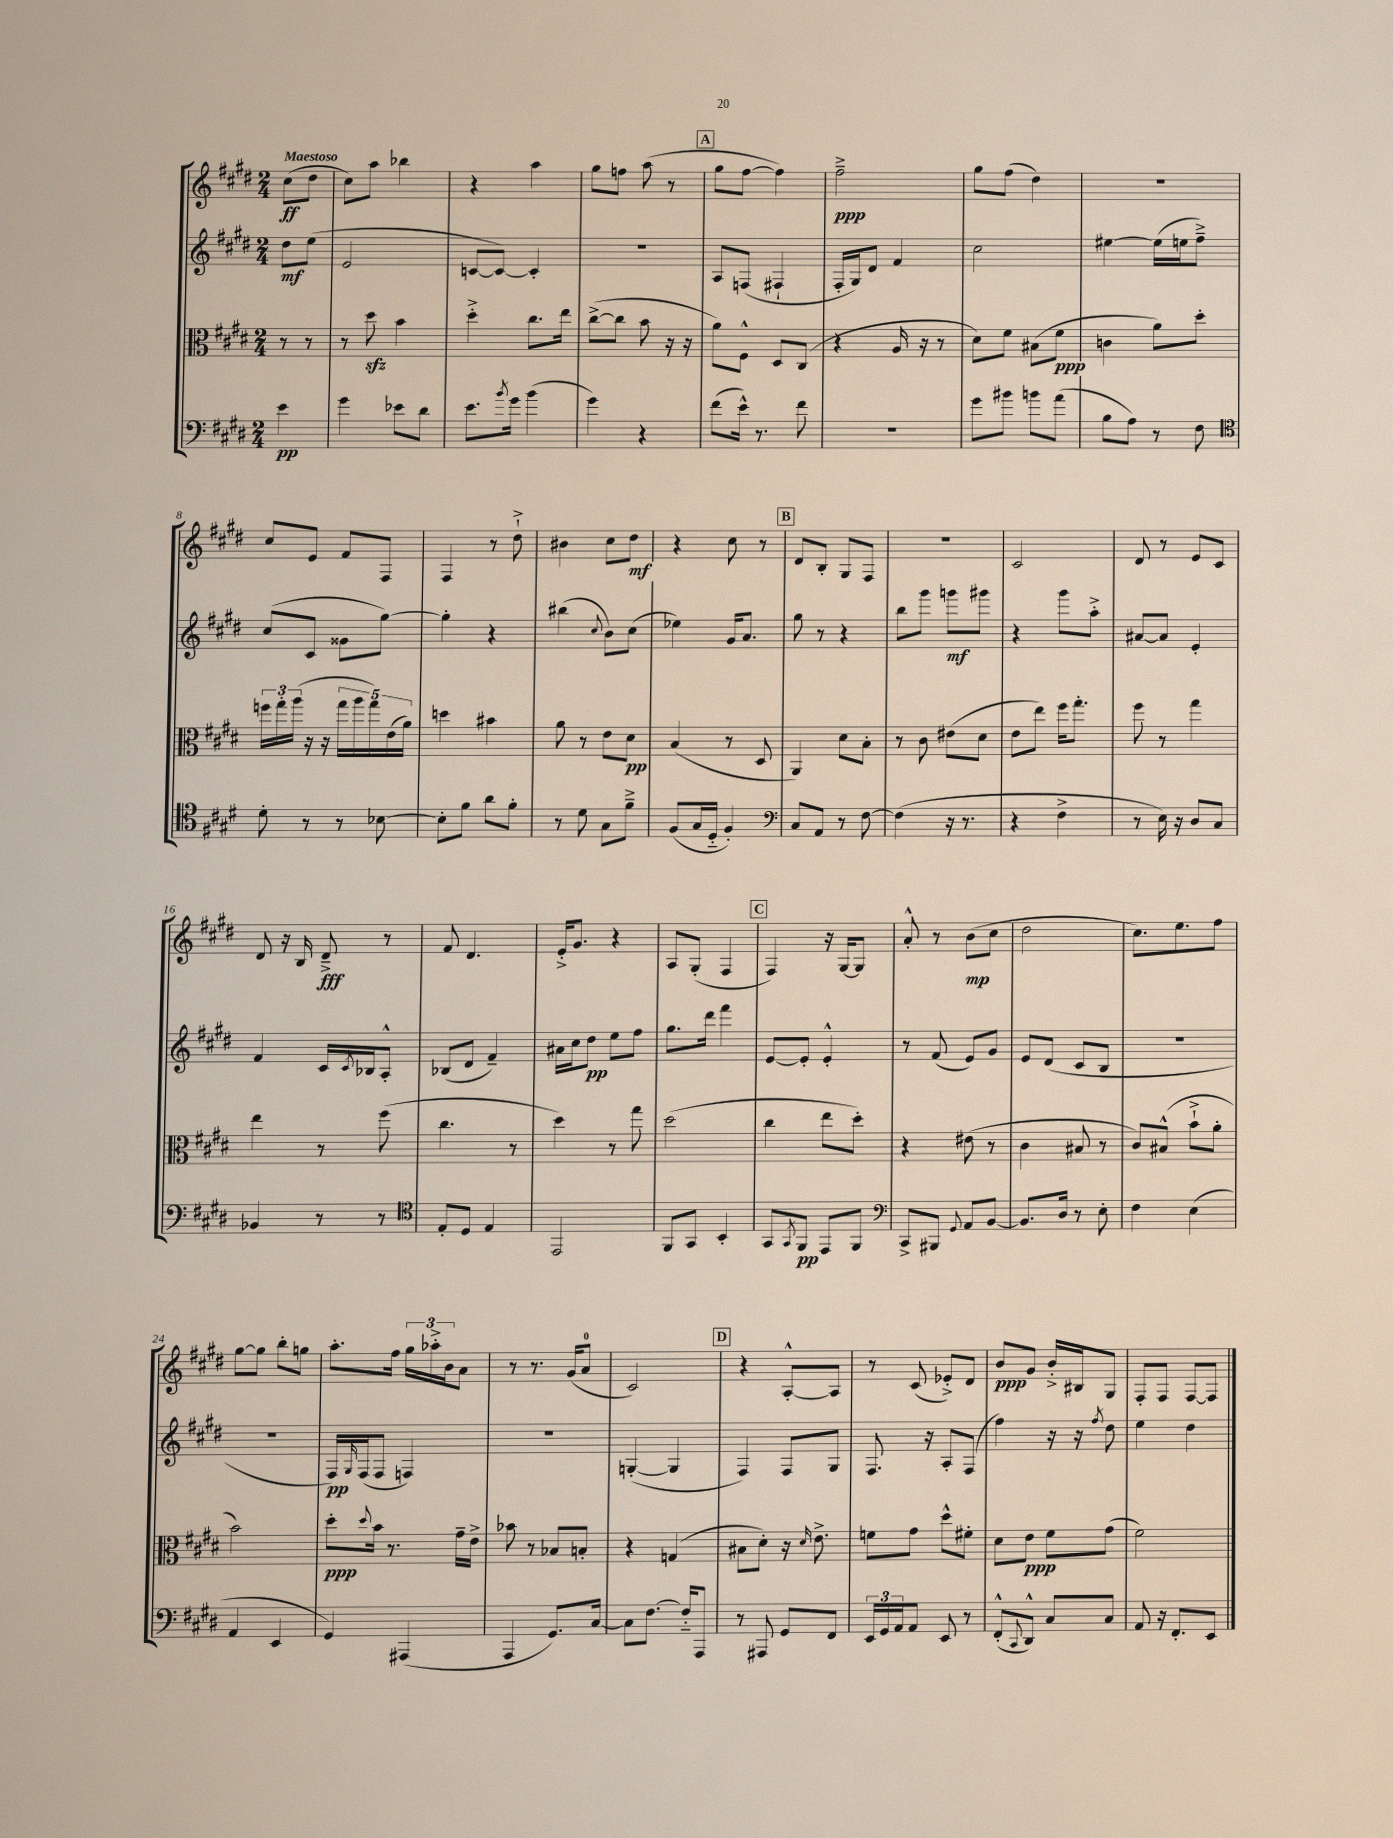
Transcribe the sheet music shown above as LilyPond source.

<<
\new StaffGroup <<
\new Staff = "s0" {
    \clef treble \key e \major \numericTimeSignature \time 2/4 \partial 4 \tempo "Maestoso"
    cis''8\ff( dis''8 |
    cis''8) a''8 bes''4 |
    r4 a''4 |
    gis''8 f''8 a''8( r8 |
    \mark \markup { \box "A" } gis''8 fis''8~ fis''4) |
    fis''2--->\ppp |
    gis''8 fis''8( dis''4) |
    R2 |
    cis''8 e'8 fis'8 fis8 |
    fis4 r8 dis''8-!-> |
    bis'4 cis''8 dis''8\mf |
    r4 cis''8 r8 |
    \mark \markup { \box "B" } dis'8 b8-. gis8 fis8 |
    r2 |
    cis'2 |
    dis'8 r8 e'8 cis'8 |
    dis'8 r16 b16 dis'8--->\fff r8 |
    fis'8 dis'4. |
    e'16-.-> gis'8. r4 |
    a8 gis8-.( fis4 |
    \mark \markup { \box "C" } fis4) r16 gis16~ gis8 |
    a'8-.-^ r8 b'8\mp( cis''8 |
    dis''2 |
    cis''8.) e''8. fis''8 |
    gis''8~ gis''8 b''8-. g''8 |
    a''8.-. fis''16 \tuplet 3/2 { gis''16 aes''16-.-> b'16 } a'8 |
    r8 r8. gis'16( a'8-0 |
    cis'2) |
    \mark \markup { \box "D" } r4 a8~-.-^ a8 |
    r8 cis'8( ees'8-.->) dis'8 |
    b'8\ppp gis'8 b'16-.-> bis16 gis8 |
    fis8-. fis8 fis8~ fis8 \bar "|." |
}
\new Staff = "s1" {
    \clef treble \key e \major \numericTimeSignature \time 2/4 \partial 4
    dis''8\mf e''8( |
    e'2 |
    c'8~ c'8~) c'4-. |
    r2 |
    \mark \markup { \box "A" } a8 f8( fis4-! |
    fis16-. gis16) dis'8 fis'4 |
    cis''2 |
    eis''4~ eis''16( e''16 fis''8--->) |
    cis''8( cis'8 gisis'8 gis''8~) |
    gis''4-. r4 |
    bis''4( \appoggiatura { cis''8 } b'8) cis''8( |
    ees''4) gis'16 a'8. |
    \mark \markup { \box "B" } gis''8 r8 r4 |
    b''8 gis'''8 g'''8\mf gis'''8 |
    r4 gis'''8 a''8-.-> |
    ais'8~ ais'8 e'4-. |
    fis'4 cis'16 \acciaccatura { cis'8 } bes16 a8-.-^ |
    bes8( dis'8 fis'4--) |
    ais'16 cis''16 dis''8\pp e''8 fis''8 |
    gis''8. dis'''16 fis'''4 |
    \mark \markup { \box "C" } e'8~ e'8-. e'4-.-^ |
    r8 fis'8( e'8) gis'8 |
    e'8 dis'8( cis'8 b8 |
    r2 |
    R2 |
    fis16\pp) \grace { gis16 } fis16( fis8 f4) |
    r2 |
    g4~-.( g4 |
    \mark \markup { \box "D" } fis4) fis8 gis8 |
    fis8. r16 a8-. fis8( |
    fis''4) r16 r16 \acciaccatura { fis''8 } dis''8 |
    e''4 dis''4 \bar "|." |
}
\new Staff = "s2" {
    \clef alto \key e \major \numericTimeSignature \time 2/4 \partial 4
    r8 r8 |
    r8 dis''8\sfz b'4 |
    dis''4-.-> cis''8. e''16 |
    cis''8~->( cis''8 b'8 r16 r16 |
    \mark \markup { \box "A" } a'8) fis8-^ dis8 cis8( |
    r4 a16 r16 r8 |
    dis'8) fis'8 bis8( fis'8\ppp |
    c'4 a'8) dis''8-. |
    \tuplet 3/2 { f''16 gis''16-. a''16( } r16 r16 \tuplet 5/4 { gis''16 a''16 gis''16) e'16( a'16) } |
    d''4 bis'4 |
    a'8 r8 e'8 dis'8\pp |
    b4( r8 dis8 |
    \mark \markup { \box "B" } a,4) dis'8 b8-. |
    r8 cis'8 eis'8( dis'8 |
    e'8 e''8) fis''16 gis''8.-. |
    fis''8 r8 gis''4 |
    e''4 r8 fis''8( |
    cis''4. r8 |
    dis''4) r8 gis''8 |
    dis''2( |
    \mark \markup { \box "C" } cis''4 e''8 dis''8-.) |
    r4 eis'8( r8 |
    cis'4 bis8 r8 |
    cis'8) bis8-^( b'8-!-> a'8-. |
    b'2) |
    dis''8-.\ppp \appoggiatura { dis''8 } b'16 r8. gis'16-- e'16-> |
    bes'8 r8 bes8 b8-. |
    r4 g4( |
    \mark \markup { \box "D" } bis8 dis'8-.) r16 \grace { dis'16 } e'8.-> |
    f'8 gis'8 dis''8-^ fis'8-. |
    dis'8 e'8\ppp fis'8 gis'8( |
    fis'2) \bar "|." |
}
\new Staff = "s3" {
    \clef bass \key e \major \numericTimeSignature \time 2/4 \partial 4
    e'4\pp |
    gis'4 ees'8 dis'8 |
    e'8. \acciaccatura { b'8 } gis'16 b'4( |
    gis'4) r4 |
    \mark \markup { \box "A" } fis'8( e'16-^) r8. fis'8 |
    R2 |
    gis'8 bis'8 b'8 a'8( |
    b8 a8) r8 fis8 |
    \clef tenor dis'8-. r8 r8 bes8~ |
    bes8-. fis'8 a'8 fis'8-. |
    r8 dis'8 gis8 fis'8---> |
    fis8( gis16 dis16-_ fis4-.) |
    \mark \markup { \box "B" } \clef bass cis8 a,8 r8 fis8~ |
    fis4( r16 r8. |
    r4 fis4-> |
    r8 e16) r16 dis8 cis8 |
    bes,4 r8 r8 |
    \clef tenor e8-. dis8 e4 |
    e,2 |
    fis,8 gis,8 b,4-. |
    \mark \markup { \box "C" } gis,8 \acciaccatura { gis,8 } fis,8\pp e,8 fis,8 |
    \clef bass cis,8-> bis,,8 \appoggiatura { gis,8 } a,8 b,8~ |
    b,8. dis16 r8 e8-. |
    fis4 e4( |
    a,4 e,4 |
    gis,4) ais,,4( |
    a,,4 gis,8.) cis16~ |
    cis8 fis8.~ fis16-_ a,,8 |
    \mark \markup { \box "D" } r8 ais,,8 gis,8 fis,8 |
    \tuplet 3/2 { e,16 gis,16 a,16 } a,8 e,8 r8 |
    fis,8-.-^( \appoggiatura { cis,8 } dis,8-^) cis8 cis8 |
    a,8 r16 fis,8.-. e,8 \bar "|." |
}
>>
>>
